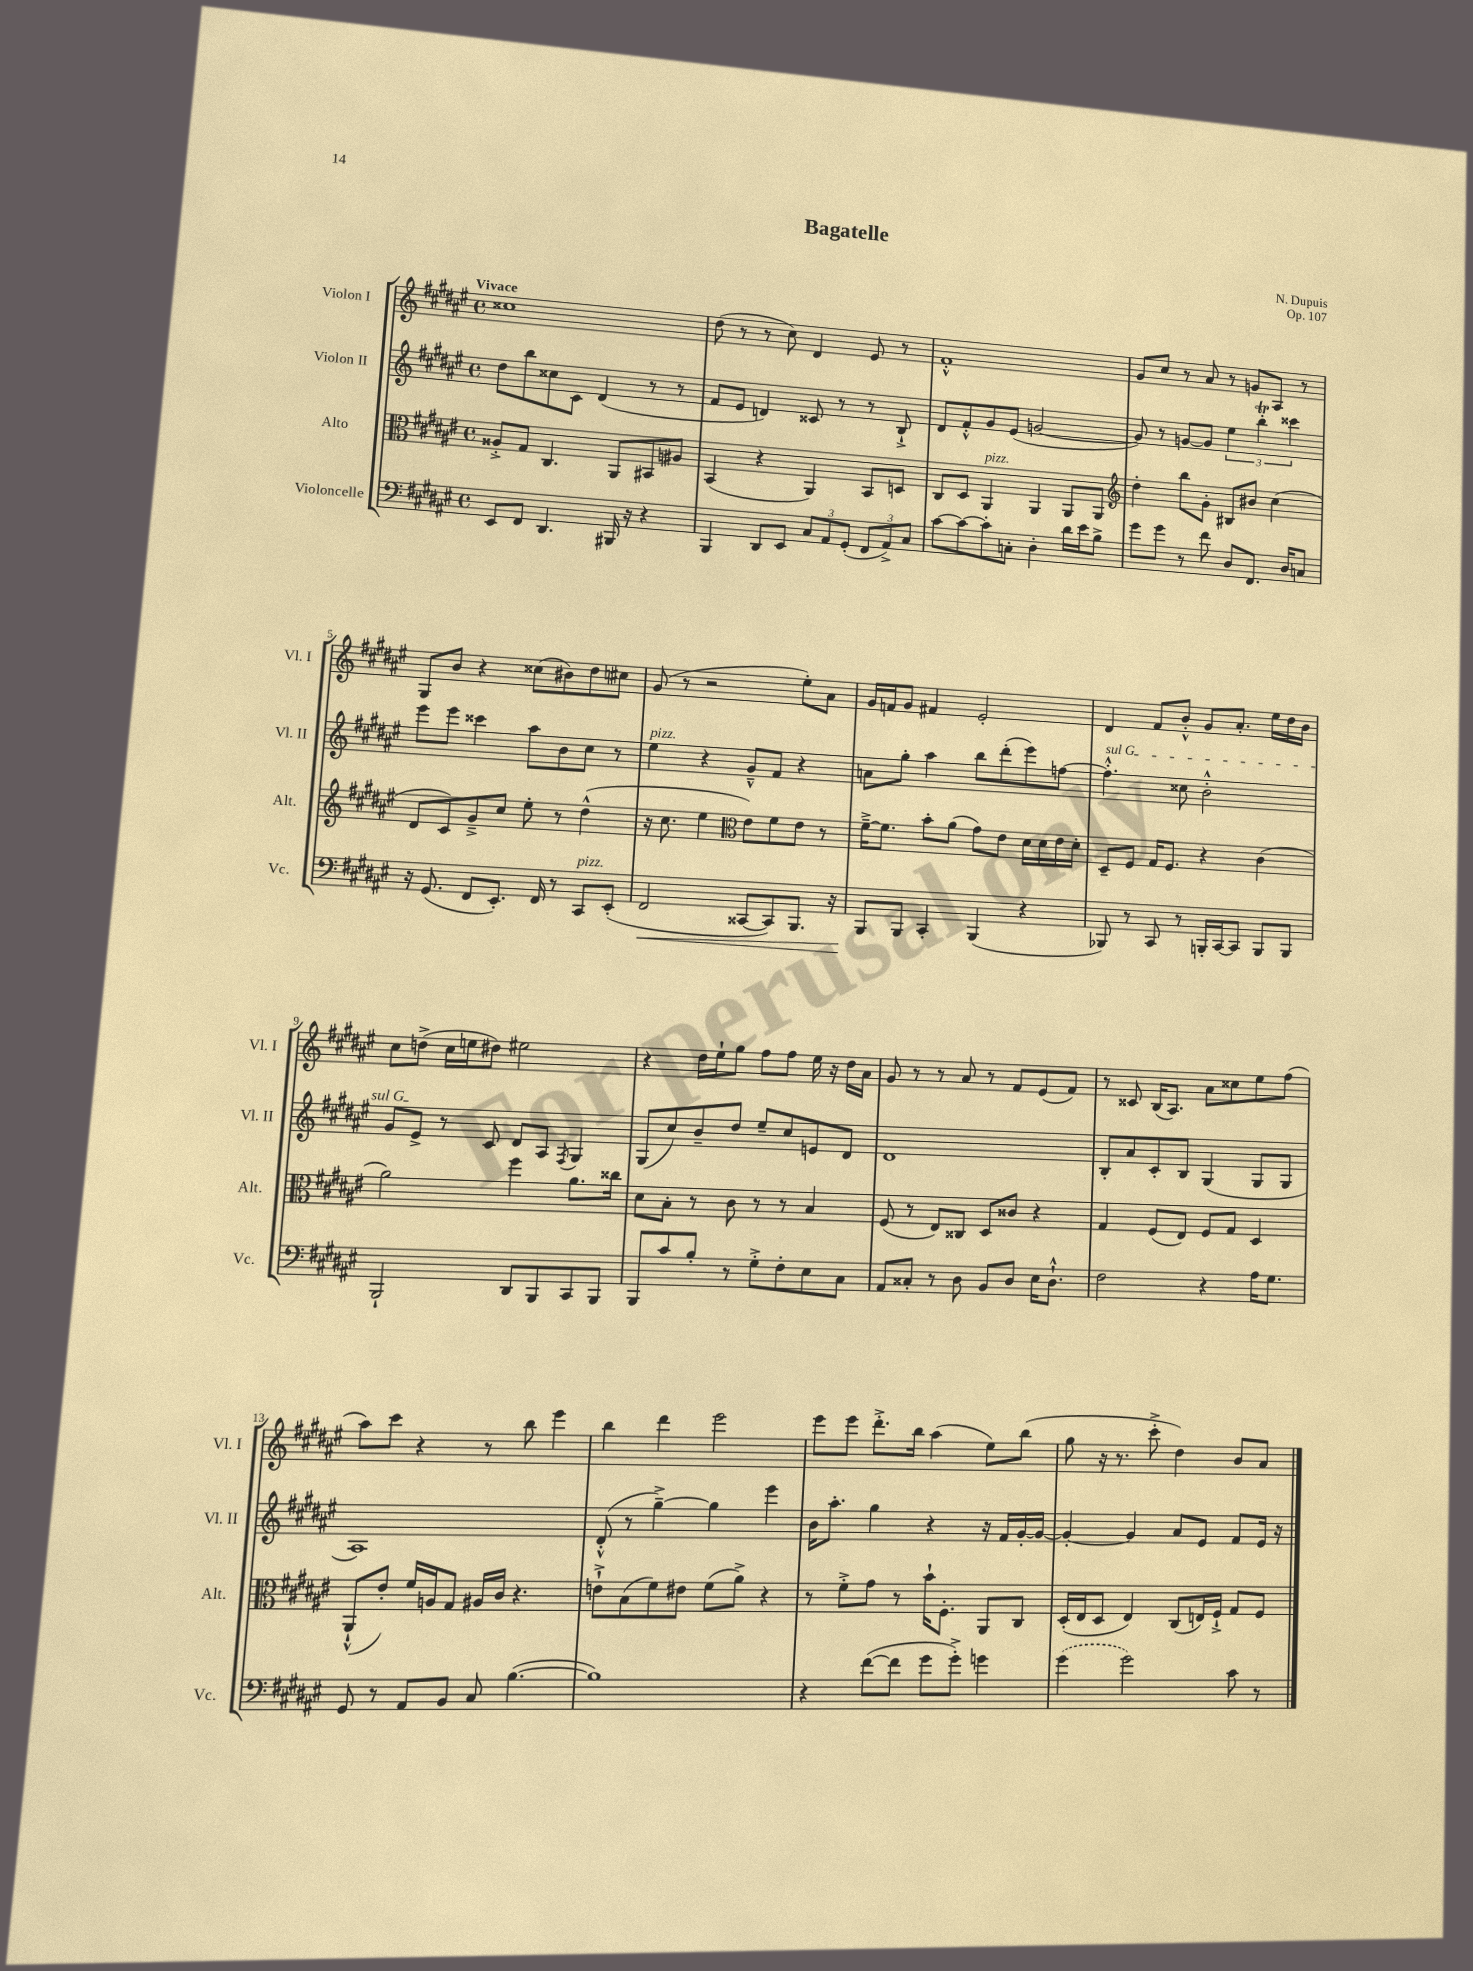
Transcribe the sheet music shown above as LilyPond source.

\header { title = "Bagatelle" composer = "N. Dupuis" opus = "Op. 107" }
<<
\new StaffGroup <<
\new Staff = "s0" \with { instrumentName = "Violon I" shortInstrumentName = "Vl. I" } {
    \clef treble \key fis \major \defaultTimeSignature \time 4/4 \tempo "Vivace"
    cisis''1 |
    dis''8( r8 r8 cis''8) dis'4 eis'8 r8 |
    fis'1-.-^ |
    gis'8 cis''8 r8 ais'8 r8 g'8 ais8 r8 |
    gis8 b'8 r4 cisis''8( bis'8) dis''8 cis''8 |
    gis'8( r8 r2 eis''8-.) ais'8 |
    gis'16 f'16 gis'8 fis'4 eis'2-. |
    dis'4 fis'8 b'8-.-^ gis'8 ais'8.-. eis''16 dis''16 b'16 |
    cis''8 d''8->( cis''16 e''16 dis''8) eis''2 |
    r4 dis''16 eis''16-! gis''8 fis''8 fis''8 eis''16 r16 dis''16 ais'16 |
    gis'8 r8 r8 ais'8 r8 fis'8 eis'8( fis'8) |
    r8 cisis'8 b16( ais8.) ais'8 cisis''8 eis''8 fis''8( |
    ais''8) cis'''8 r4 r8 b''8 eis'''4 |
    b''4 dis'''4 eis'''2 |
    eis'''8 eis'''8 dis'''8.-.-> b''16 ais''4( eis''8) b''8( |
    gis''8 r16 r8. cis'''8-.-> dis''4) b'8 ais'8 \bar "|." |
}
\new Staff = "s1" \with { instrumentName = "Violon II" shortInstrumentName = "Vl. II" } {
    \clef treble \key fis \major \defaultTimeSignature \time 4/4
    dis''8 b''8 cisis''8 cis'8 dis'4( r8 r8 |
    fis'8 eis'8 d'4) cisis'8 r8 r8 b8-!-> |
    dis'8 fis'8-.-^ gis'8 eis'8( g'2~ |
    g'8) r8 g'8~ g'8 \tuplet 3/2 { eis''4 b''4-.\trill cisis'''4 } |
    eis'''8 eis'''8 cisis'''4 ais''8 b'8 cis''8 r8 |
    eis''4^\markup { \italic "pizz." } r4 gis'8---^ fis'8 r4 |
    a'8 gis''8-. ais''4 b''8 dis'''8-.( eis'''8) f''8~ |
    \once \override TextSpanner.bound-details.left.text = \markup { \italic "sul G" } f''4.-.-^\startTextSpan cisis''8 b'2-.-^ |
    gis'8 eis'8->\stopTextSpan r8 cis'8 dis'8 ais8 \acciaccatura { fis8 } gis4 |
    gis8( cis''8) b'8-- dis''8 eis''8-- cis''8 e'8 dis'8 |
    dis'1 |
    b8-. ais'8 cis'8-. b8 gis4( gis8 gis8 |
    ais1) |
    dis'8-.-^( r8 gis''4~--->) gis''4 eis'''4 |
    b'16 ais''8.-. gis''4 r4 r16 fis'16 gis'16~-. gis'16~ |
    gis'4~-. gis'4 ais'8 eis'8 fis'8 eis'16 r16 \bar "|." |
}
\new Staff = "s2" \with { instrumentName = "Alto" shortInstrumentName = "Alt." } {
    \clef alto \key fis \major \defaultTimeSignature \time 4/4
    aisis8-.-> gis8 cis4. ais,8 bis,8 ais8 |
    b,4( r4 ais,4) b,8 d8 |
    cis8 dis8 ais,4^\markup { \italic "pizz." } ais,4 ais,8 ais,8 |
    \clef treble dis''4-. b''8 gis'8-. bis8 bis'8 cis''4( |
    dis'8 cis'8) gis'8---> cis''8 eis''8-. r8 dis''4-^( |
    r16 cis''8. eis''4 \clef alto eis'8) fis'8 eis'8 r8 |
    fis'16~---> fis'8. b'8-. ais'8( gis'8) eis'8 dis'16 dis'16 eis'16 dis'16-. |
    dis8-- fis8 gis16 fis8. r4 cis'4( |
    ais'2) fis''4 ais'8. cisis''16 |
    dis'8 b8-. r8 cis'8 r8 r8 b4 |
    fis8( r8 eis8) cisis8 dis8 cisis'8 r4 |
    gis4 fis8( eis8) fis8 gis8 dis4 |
    ais,8-!-^( eis'8-.) fis'16 a16 gis8 ais16 cis'16 r4. |
    e'8-!-> b8( fis'8) eis'8 fis'8( ais'8->) r4 |
    r8 fis'8-.-> gis'8 r8 b'16-! fis8.-. ais,8 cis8 |
    dis16-.( eis16 dis8 eis4) cis8( e16) fis16-!-> gis8 fis8 \bar "|." |
}
\new Staff = "s3" \with { instrumentName = "Violoncelle" shortInstrumentName = "Vc." } {
    \clef bass \key fis \major \defaultTimeSignature \time 4/4
    eis,8 fis,8 dis,4. bis,,16 r16 r4 |
    b,,4 dis,8 eis,8 \tuplet 3/2 { cis8 ais,8 gis,8-.( } \tuplet 3/2 { fis,8 ais,8->) cis8 } |
    cis'8~ cis'8~ cis'8-. c8-. dis4-. dis'16 eis'16 b8-> |
    gis'8 gis'8 r8 fis'8 dis8 fis,8. dis16 c8 |
    r16 gis,8.( fis,8 eis,8.-.) fis,16 r8 cis,8^\markup { \italic "pizz." } eis,8-.( |
    fis,2\< cisis,8~ cisis,8) b,,8. r16 |
    b,,8\! b,,8 cis,4-. b,,4( r4 |
    bes,,8) r8 cis,8 r8 b,,16-. cis,16~ cis,8 b,,8 b,,8 |
    b,,2-! dis,8 b,,8 cis,8 b,,8 |
    b,,8 cis'8 b8-. r8 gis8-.-> fis8-. eis8 cis8 |
    ais,8 cisis8-. r8 dis8 b,8 dis8 eis16 dis8.-!-^ |
    fis2 r4 ais16 gis8. |
    gis,8 r8 ais,8 b,8 cis8 b4.~( |
    b1) |
    r4 fis'8~( fis'8 gis'8 gis'8-.->) g'4 |
    \once \slurDashed gis'4( gis'2) cis'8 r8 \bar "|." |
}
>>
>>
